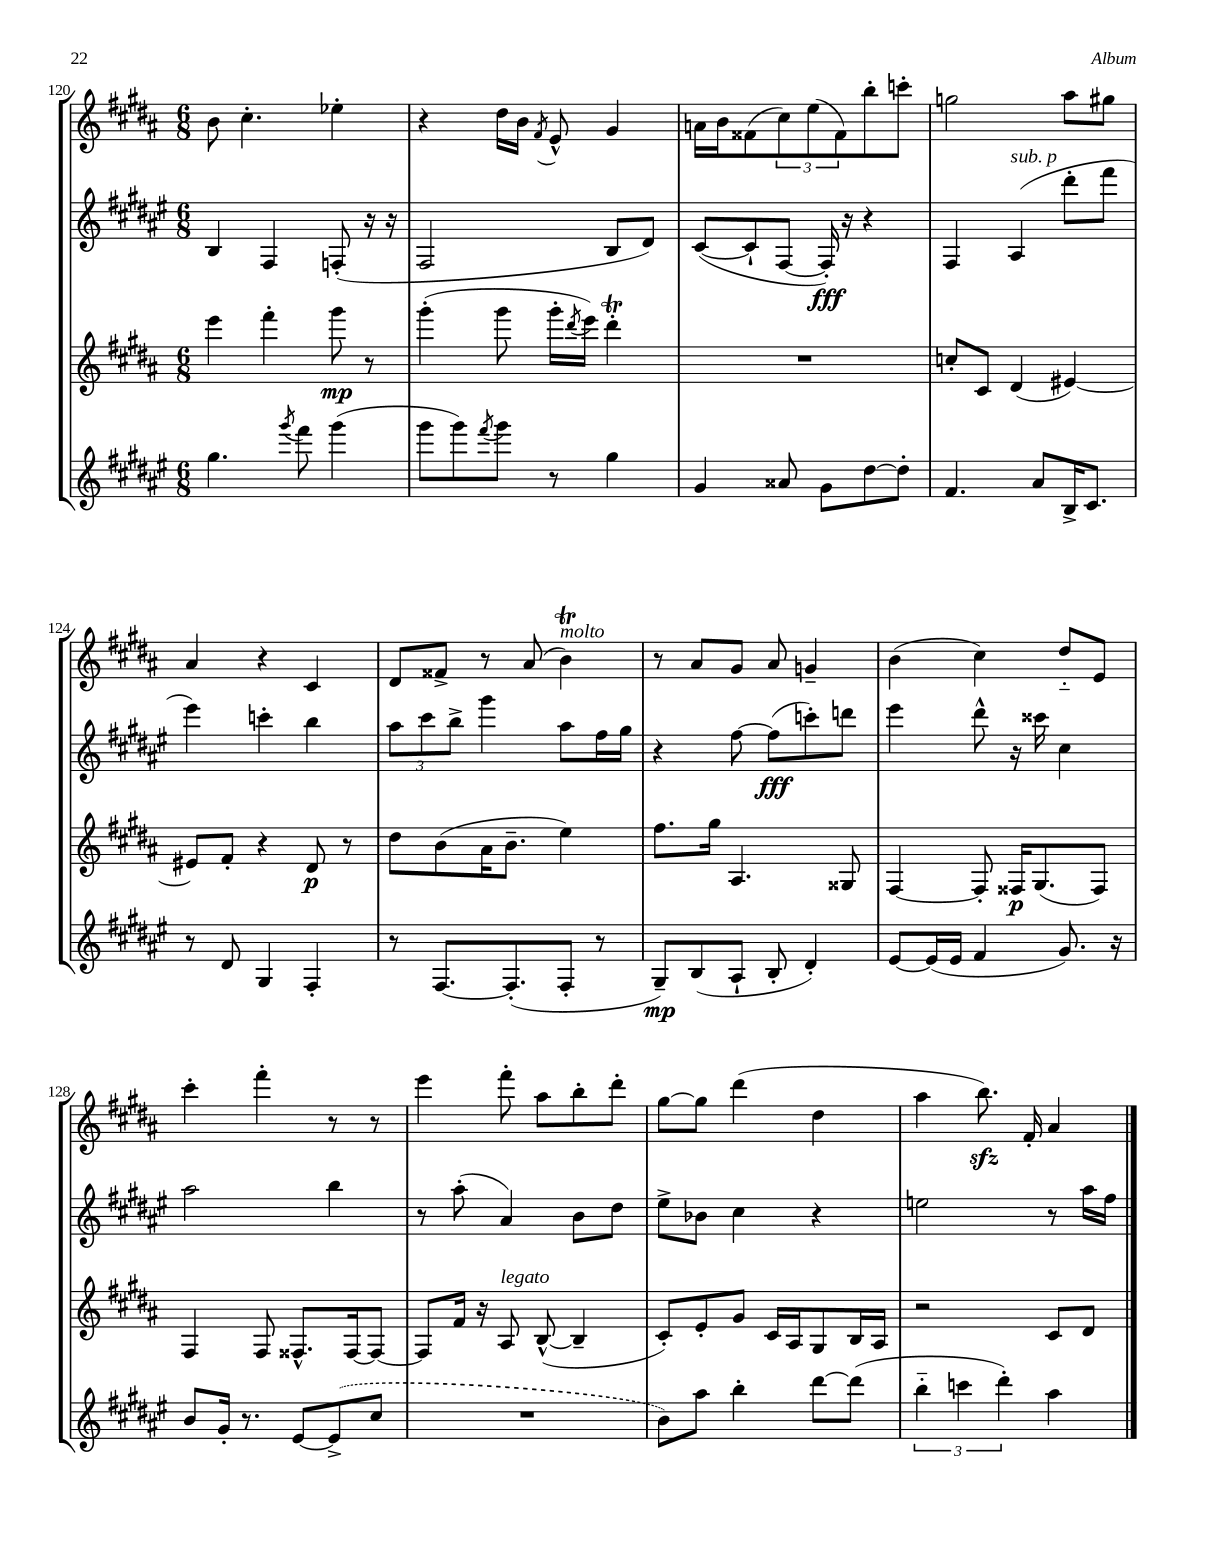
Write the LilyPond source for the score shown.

<<
\new StaffGroup <<
\new Staff = "s0" {
    \clef treble \key b \major \numericTimeSignature \time 6/8
    b'8 cis''4.-. ees''4-. |
    r4 dis''16 b'16 \acciaccatura { fis'8 } e'8-^ gis'4 |
    a'16 b'16 fisis'8( \tuplet 3/2 { cis''8) e''8( fisis'8) } b''8-. c'''8-. |
    g''2 ais''8 gis''8 |
    ais'4 r4 cis'4 |
    dis'8 fisis'8-> r8 ais'8( b'4\trill^\markup { \italic "molto" }) |
    r8 ais'8 gis'8 ais'8 g'4-- |
    b'4( cis''4) dis''8-_ e'8 |
    cis'''4-. fis'''4-. r8 r8 |
    e'''4 fis'''8-. ais''8 b''8-. dis'''8-. |
    gis''8~ gis''8 dis'''4( dis''4 |
    ais''4 b''8.\sfz) fis'16-. ais'4 \bar "|." |
}
\new Staff = "s1" {
    \clef treble \key fis \major \numericTimeSignature \time 6/8
    b4 fis4 f8-.( r16 r16 |
    fis2 b8 dis'8) |
    cis'8~( cis'8-! fis8~ fis16-.\fff) r16 r4 |
    fis4 ais4^\markup { \italic "sub. p" }( dis'''8-. fis'''8 |
    eis'''4) c'''4-. b''4 |
    \tuplet 3/2 { ais''8 cis'''8 b''8-> } gis'''4 ais''8 fis''16 gis''16 |
    r4 fis''8~ fis''8\fff( c'''8-.) d'''8 |
    eis'''4 dis'''8-^ r16 cisis'''16 cis''4 |
    ais''2 b''4 |
    r8 ais''8-.( ais'4) b'8 dis''8 |
    eis''8-> bes'8 cis''4 r4 |
    e''2 r8 ais''16 fis''16 \bar "|." |
}
\new Staff = "s2" {
    \clef treble \key b \major \numericTimeSignature \time 6/8
    e'''4 fis'''4-. gis'''8\mp r8 |
    gis'''4-.( gis'''8 gis'''16-. \acciaccatura { dis'''8 } e'''16) dis'''4-.\trill |
    R2. |
    c''8-. cis'8 dis'4( eis'4~) |
    eis'8 fis'8-. r4 dis'8\p r8 |
    dis''8 b'8( ais'16 b'8.-- e''4) |
    fis''8. gis''16 ais4. gisis8 |
    fis4~ fis8-. fisis16\p gis8.( fisis8) |
    fis4 fis8 fisis8.-^ fisis16~ fisis8~ |
    fisis8 fis'16 r16 ais8^\markup { \italic "legato" } b8~-^( b4-- |
    cis'8-.) e'8-. gis'8 cis'16 ais16 gis8 b16 ais16 |
    r2 cis'8 dis'8 \bar "|." |
}
\new Staff = "s3" {
    \clef treble \key fis \major \numericTimeSignature \time 6/8
    gis''4. \acciaccatura { gis'''8 } fis'''8 gis'''4( |
    gis'''8 gis'''8) \acciaccatura { fis'''8 } gis'''8 r8 gis''4 |
    gis'4 aisis'8 gis'8 dis''8~ dis''8-. |
    fis'4. ais'8 b16-> cis'8. |
    r8 dis'8 gis4 fis4-. |
    r8 fis8.~ fis8.-.( fis8-. r8 |
    gis8--\mp) b8( ais8-! b8-. dis'4-.) |
    eis'8~ eis'16( eis'16 fis'4 gis'8.) r16 |
    b'8 gis'16-. r8. eis'8~ \once \slurDashed eis'8->( cis''8 |
    R2. |
    b'8) ais''8 b''4-. dis'''8~ dis'''8( |
    \tuplet 3/2 { b''4-_ c'''4 dis'''4-.) } ais''4 \bar "|." |
}
>>
>>
\layout { \context { \Score currentBarNumber = #120 } }
